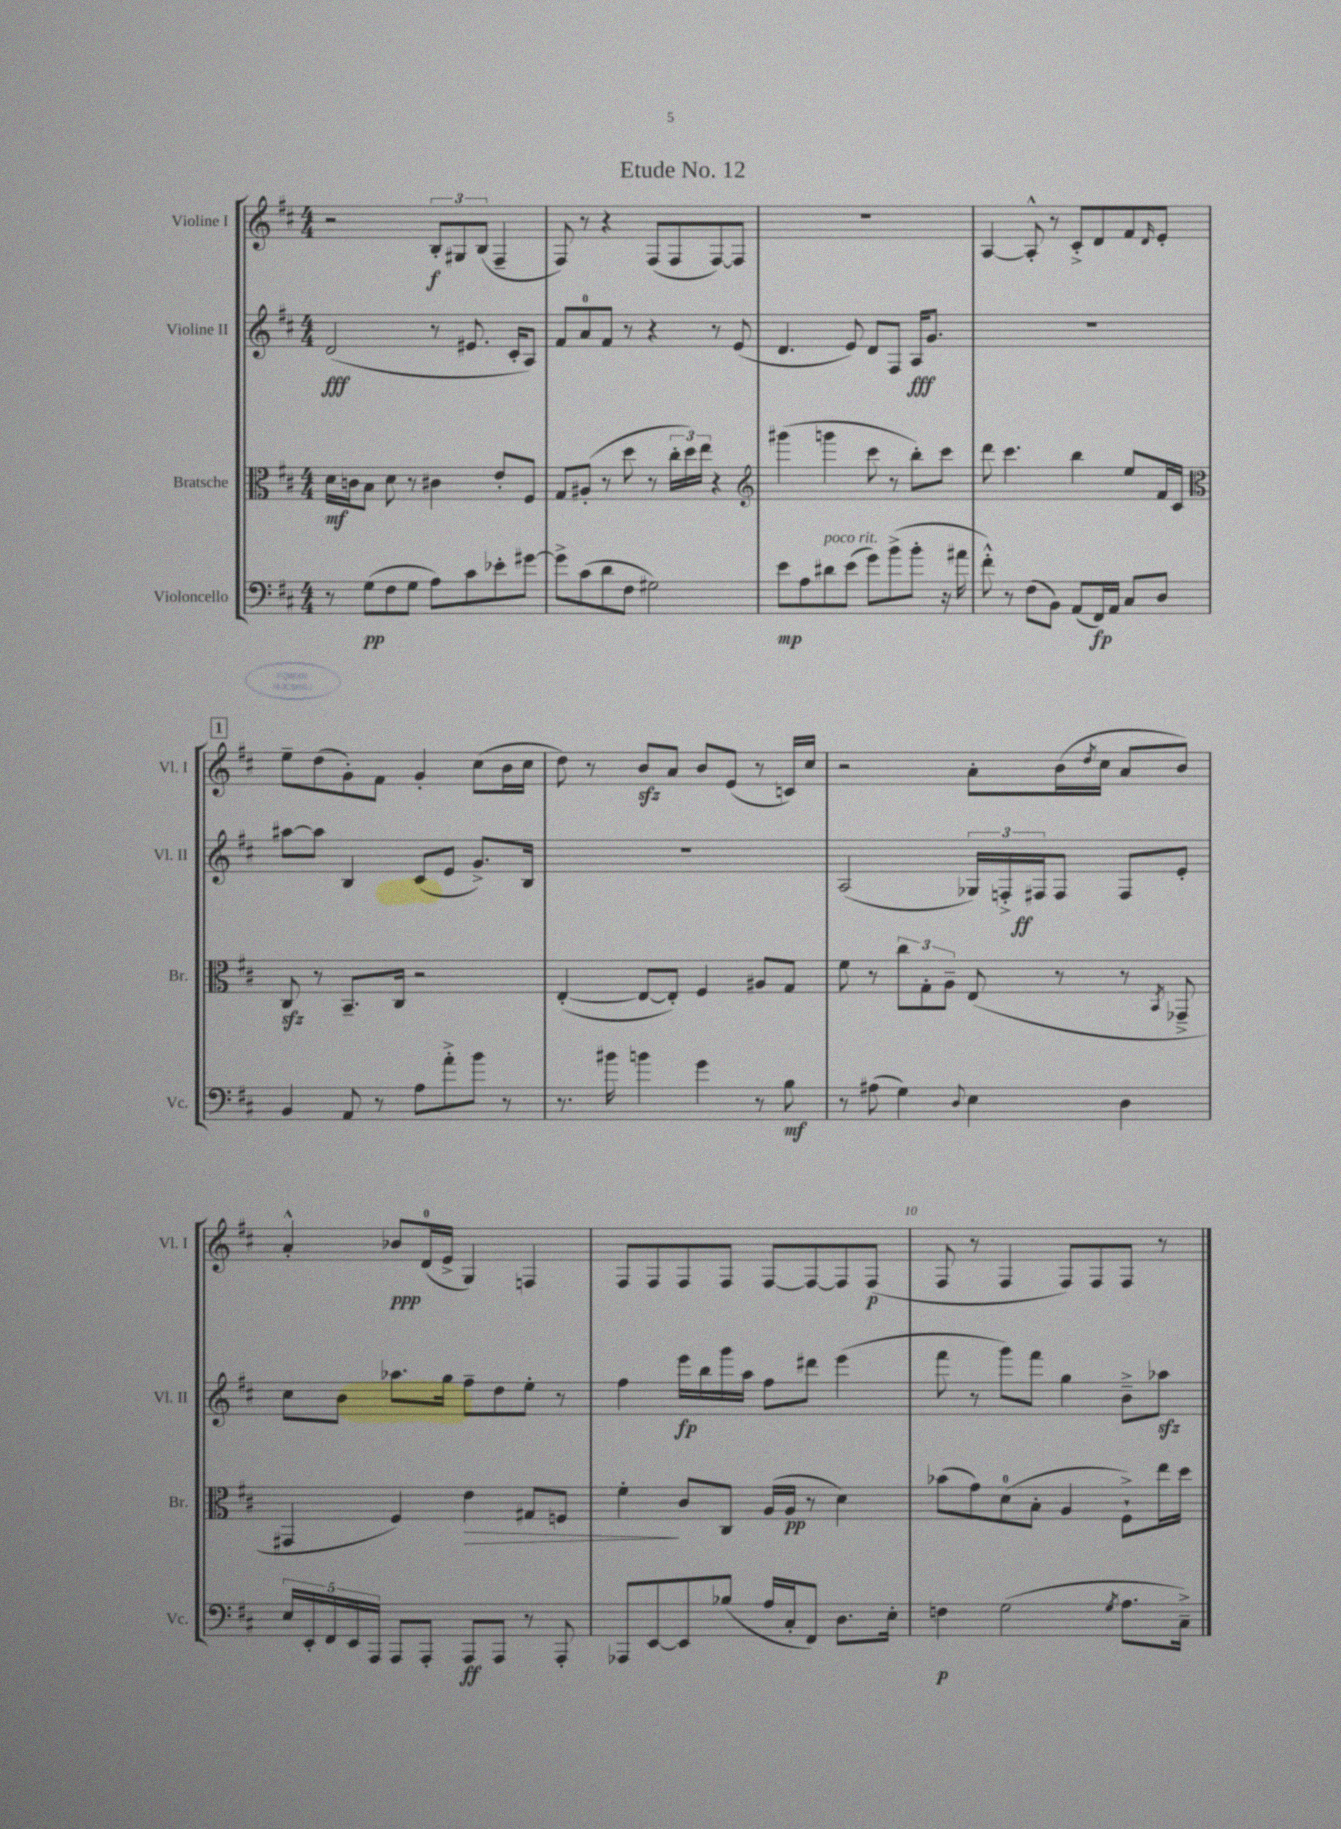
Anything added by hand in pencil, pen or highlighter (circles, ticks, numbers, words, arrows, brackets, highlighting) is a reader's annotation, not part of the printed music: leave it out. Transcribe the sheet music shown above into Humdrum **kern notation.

**kern	**kern	**kern	**kern
*staff4	*staff3	*staff2	*staff1
*clefF4	*clefC3	*clefG2	*clefG2
*k[f#c#]	*k[f#c#]	*k[f#c#]	*k[f#c#]
*M4/4	*M4/4	*M4/4	*M4/4
8r	16d	(2d	2r
.	16c	.	.
(8G	8B	.	.
8F#	8d	.	.
8G	8r	.	.
8A)	4c#	8r	12B'
.	.	.	12G#
8c#	.	8.e#	.
.	.	.	(12B
8e-'	8e'	.	4F#~
.	.	16c#'	.
[8g#	8F#	8A)	.
=	=	=	=
8g#^]	8G	8f#	8F#)
(8c#	(8A#'	8a	8r
8d	8r	8f#	4r
8F#	8dd	8r	.
2G#)	8r	4r	(8F#
.	24cc#'	.	8F#
.	24dd)	.	.
.	24ee	.	.
.	4r	8r	[8F#)
.	.	(8e	8F#]
=	=	=	=
*	*clefG2	*	*
8e	(4ggg#	4.d	1r
8A	.	.	.
8d#	4ggg	.	.
(8e	.	8e)	.
8g)	8ccc#	8d	.
(8b^	8r	8F#	.
8b'	8bb')	16A	.
.	.	8.g	.
16r	8ccc#	.	.
16a#	.	.	.
=	=	=	=
8f#'^^)	8ddd	1r	[4A
8r	4.ccc#	.	.
(8F#	.	.	8A'^^]
8BB)	.	.	8r
(8AA	4bb	.	8c#'^
16FF#)	.	.	8d
16AA	.	.	.
8C#	8ee	.	8f#
.	.	.	16qqd
8D	16f#	.	8e'
.	16c#	.	.
=	=	=	=
*	*clefC3	*	*
4BB	8C#	[8aa#	8ee~
.	8r	8aa#]	(8dd
8AA	8.BB~	4B	8g')
8r	.	.	8f#
.	16C#	.	.
8A	2r	(8c#	4g'
8a'^	.	8e	.
8b	.	8.g^)	(8cc#
8r	.	.	16b
.	.	16B	16cc#
=	=	=	=
8.r	([4E'	1r	8dd)
.	.	.	8r
16b#	.	.	.
4b	8E_	.	8b
.	8E'])	.	8a
4g	4F#	.	8b
.	.	.	(8e
8r	8A#	.	8r
8B	8G	.	16c)
.	.	.	16cc#
=	=	=	=
8r	8f#	(2A	2r
(8A#	8r	.	.
4G)	12cc#	.	.
.	12G'	.	.
.	12A~	.	.
8qqD	.	.	.
4E	(8E	24G-)	8a'
.	.	24F'^	.
.	.	24F#	.
.	8r	8F#	(16b
.	.	.	8qdd
.	.	.	16cc#
4D	8r	8F#	8a
.	8qBB	.	.
.	8GG-~^	8e'	8b)
=	=	=	=
20E	4GG#	8cc#	4a'^^
20EE'	.	.	.
20FF#	.	.	.
.	.	8b	.
20EE	.	.	.
20AAA	.	.	.
8AAA	4F#)	8.aa-	8b-
8AAA'	.	.	(16d
.	.	16gg	16e^
8AAA	4e	8ff#~	4G)
8AAA	.	8dd	.
8r	8G#	8ee'	4F
8AAA'	8F	8r	.
=	=	=	=
8AAA-	4f#'	4ff#	8F#
[8EE	.	.	8F#
8EE]	8c#	16eee	8F#
.	.	16bb	.
(8B-	8C#	16ggg	8F#
.	.	16aa	.
16A	(16A	8ff#	[8F#
16C#'	16A	.	.
8FF#)	8r	8ddd#	8F#_
8.D	4d)	(4eee	8F#]
.	.	.	(8F#
16E'	.	.	.
=	=	=	=
4F	(8b-	8fff#	8F#
.	8g)	8r	8r
(2G	(8d	8ggg)	4F#
.	8B'	8fff#	.
.	4A	4gg	8F#)
.	.	.	8F#
8qG	.	.	.
8.A	8F#`^)	8b~^	8F#
.	16ee	8aa-	8r
16C#~^)	16dd	.	.
==	==	==	==
*-	*-	*-	*-
